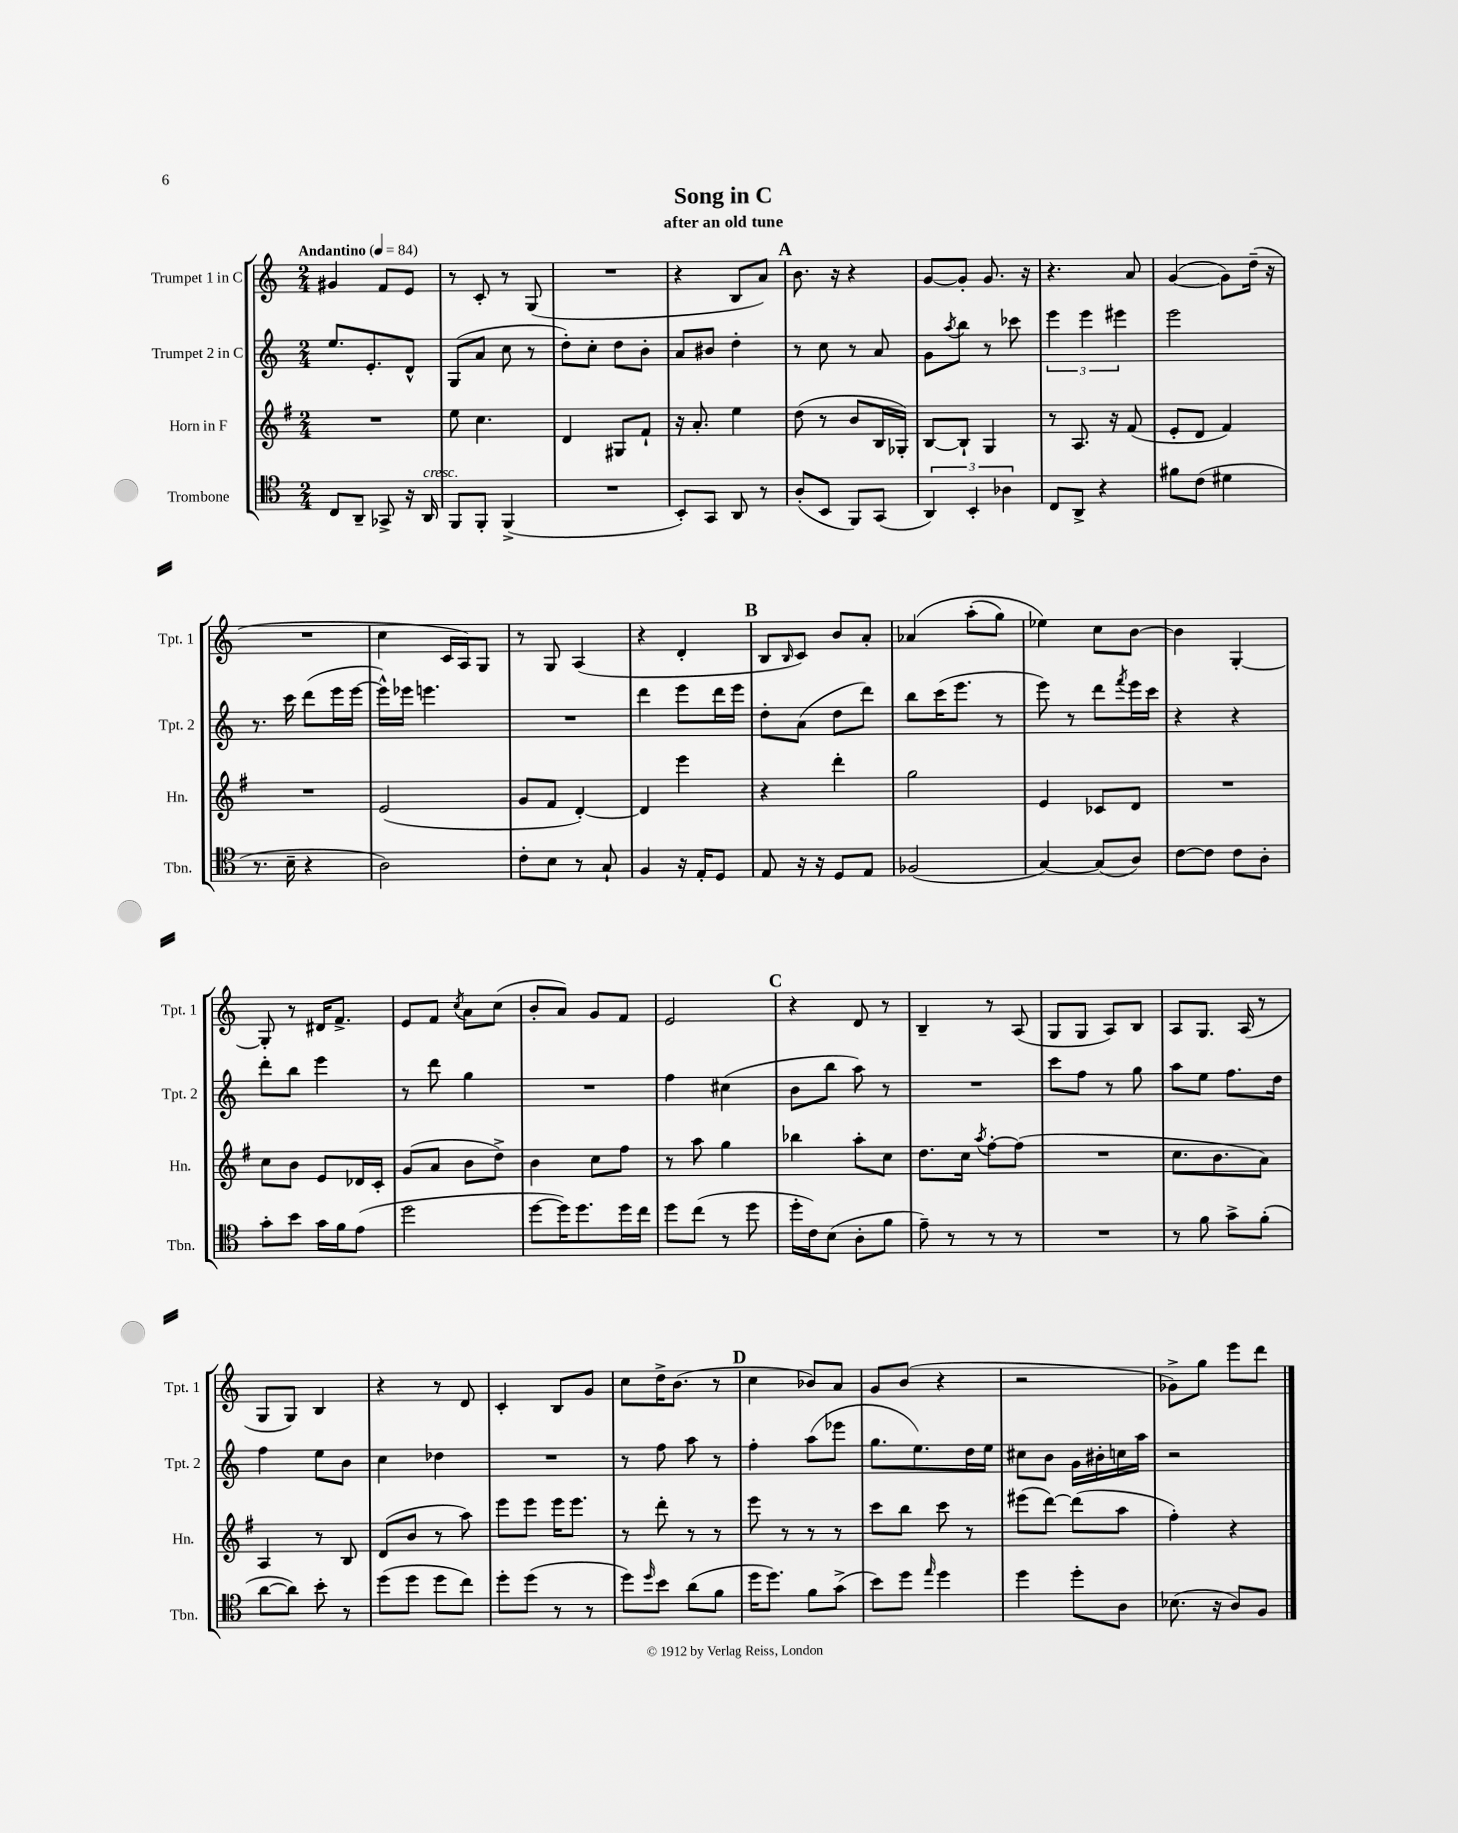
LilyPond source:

\header { title = "Song in C" subtitle = "after an old tune" }
<<
\new StaffGroup <<
\new Staff = "s0" \with { instrumentName = "Trumpet 1 in C" shortInstrumentName = "Tpt. 1" } {
    \clef treble \key c \major \numericTimeSignature \time 2/4 \tempo "Andantino" 4 = 84
    gis'4 f'8 e'8 |
    r8 c'8-. r8 g8( |
    R2 |
    r4 b8 a'8) |
    \mark \markup { \bold "A" } b'8. r16 r4 |
    g'8~ g'8-. g'8. r16 |
    r4. a'8 |
    g'4~( g'8) d''16--( r16 |
    R2 |
    c''4 c'16 a16) g8 |
    r8 g8 a4( |
    r4 d'4-. |
    \mark \markup { \bold "B" } b8 \grace { b16 } c'8) b'8 a'8-. |
    aes'4\( a''8-.( g''8) |
    ees''4\) c''8 b'8~ |
    b'4 g4~-. |
    g8-. r8 dis'16 f'8.-> |
    e'8 f'8 \acciaccatura { c''8 } a'8 c''8( |
    b'8-. a'8) g'8 f'8 |
    e'2 |
    \mark \markup { \bold "C" } r4 d'8 r8 |
    b4-- r8 a8( |
    g8 g8 a8) b8 |
    a8 g8. a16( r8 |
    g8 g8) b4 |
    r4 r8 d'8 |
    c'4-. b8 g'8 |
    c''8 d''16-> b'8.( r8 |
    \mark \markup { \bold "D" } c''4 bes'8) a'8 |
    g'8 b'8( r4 |
    r2 |
    ges'8->) g''8 e'''8 d'''8 \bar "|." |
}
\new Staff = "s1" \with { instrumentName = "Trumpet 2 in C" shortInstrumentName = "Tpt. 2" } {
    \clef treble \key c \major \numericTimeSignature \time 2/4
    e''8. e'8.-. d'8-^ |
    g8( a'8 c''8 r8 |
    d''8-.) c''8-. d''8 b'8-. |
    a'8 bis'8 d''4-. |
    \mark \markup { \bold "A" } r8 c''8 r8 a'8 |
    g'8 \acciaccatura { a''8 } b''8 r8 ces'''8 |
    \tuplet 3/2 { e'''4 e'''4 eis'''4 } |
    e'''2 |
    r8. c'''16 d'''8( e'''16 e'''16~ |
    e'''16-^) ees'''16 e'''4. |
    R2 |
    d'''4 e'''8 d'''16 e'''16 |
    \mark \markup { \bold "B" } d''8-. a'8( d''8 d'''8) |
    b''8 c'''16( e'''8. r8 |
    e'''8) r8 d'''8 \acciaccatura { f'''8 } e'''16 c'''16 |
    r4 r4 |
    d'''8-. b''8 e'''4 |
    r8 d'''8 g''4 |
    R2 |
    f''4 cis''4( |
    \mark \markup { \bold "C" } b'8 b''8 a''8) r8 |
    R2 |
    c'''8 f''8 r8 g''8 |
    a''8 e''8 f''8. d''16 |
    f''4 e''8 b'8 |
    c''4 des''4 |
    R2 |
    r8 f''8 a''8 r8 |
    \mark \markup { \bold "D" } f''4-. a''8( ees'''8 |
    g''8. e''8.) d''16 e''16 |
    cis''8 b'8 g'16 bis'16-. c''16 a''16 |
    r2 \bar "|." |
}
\new Staff = "s2" \with { instrumentName = "Horn in F" shortInstrumentName = "Hn." } {
    \clef treble \key g \major \numericTimeSignature \time 2/4
    R2 |
    e''8 c''4. |
    d'4 gis8 fis'8-! |
    r16 a'8.-. e''4 |
    \mark \markup { \bold "A" } d''8( r8 b'8 b16 ges16-.) |
    b8~ b8-! g4 |
    r8 a8. r16 fis'8( |
    e'8-. d'8 fis'4) |
    R2 |
    e'2( |
    g'8 fis'8 d'4~-.) |
    d'4 e'''4 |
    \mark \markup { \bold "B" } r4 d'''4-. |
    g''2 |
    e'4 ces'8 d'8 |
    R2 |
    c''8 b'8 e'8 des'16 c'16-. |
    g'8( a'8 b'8 d''8->) |
    b'4 c''8 fis''8 |
    r8 a''8 g''4 |
    \mark \markup { \bold "C" } bes''4 a''8-. c''8 |
    d''8. c''16 \acciaccatura { a''8 } fis''8~-. fis''8( |
    R2 |
    c''8. b'8. a'8) |
    a4 r8 b8 |
    d'8( b'8 r8 a''8) |
    e'''8 e'''8 e'''16 e'''8. |
    r8 d'''8-. r8 r8 |
    \mark \markup { \bold "D" } e'''8 r8 r8 r8 |
    c'''8 b''8 c'''8 r8 |
    eis'''8( d'''8~) d'''8( a''8 |
    fis''4-.) r4 \bar "|." |
}
\new Staff = "s3" \with { instrumentName = "Trombone" shortInstrumentName = "Tbn." } {
    \clef tenor \key c \major \numericTimeSignature \time 2/4
    c8 a,8-- ges,8-> r16 a,16^\markup { \italic "cresc." } |
    f,8 f,8-. f,4->( |
    R2 |
    b,8-.) g,8 a,8 r8 |
    \mark \markup { \bold "A" } a8-.( b,8 f,8) g,8( |
    \tuplet 3/2 { a,4) b,4-. aes4 } |
    c8 a,8-> r4 |
    fis'8 c'8( dis'4 |
    r8. b16-- r4 |
    a2) |
    c'8-. b8 r8 g8-! |
    f4 r16 e16-. d8 |
    \mark \markup { \bold "B" } e8 r16 r16 d8 e8 |
    fes2( |
    g4~) g8( a8) |
    c'8~ c'8 c'8 a8-. |
    g'8-. b'8 g'16 f'16 e'8( |
    d''2 |
    d''8~ d''16) d''8. d''16 c''16 |
    d''8 c''8( r8 d''8 |
    \mark \markup { \bold "C" } d''16-. c'16) b8( a8-. f'8 |
    e'8--) r8 r8 r8 |
    R2 |
    r8 f'8 g'8-> f'8-.( |
    a'8~ a'8) b'8-. r8 |
    d''8( d''8 d''8 c''8) |
    d''8-. d''8( r8 r8 |
    d''8) \grace { d''16 } b'8 a'8( f'8 |
    \mark \markup { \bold "D" } d''16 d''8.) f'8 g'8->( |
    b'8) d''8 \grace { e''16 } d''4 |
    d''4 d''8-. a8 |
    bes8.( r16 a8) f8 \bar "|." |
}
>>
>>
\layout { \context { \Score \remove "Bar_number_engraver" } }
